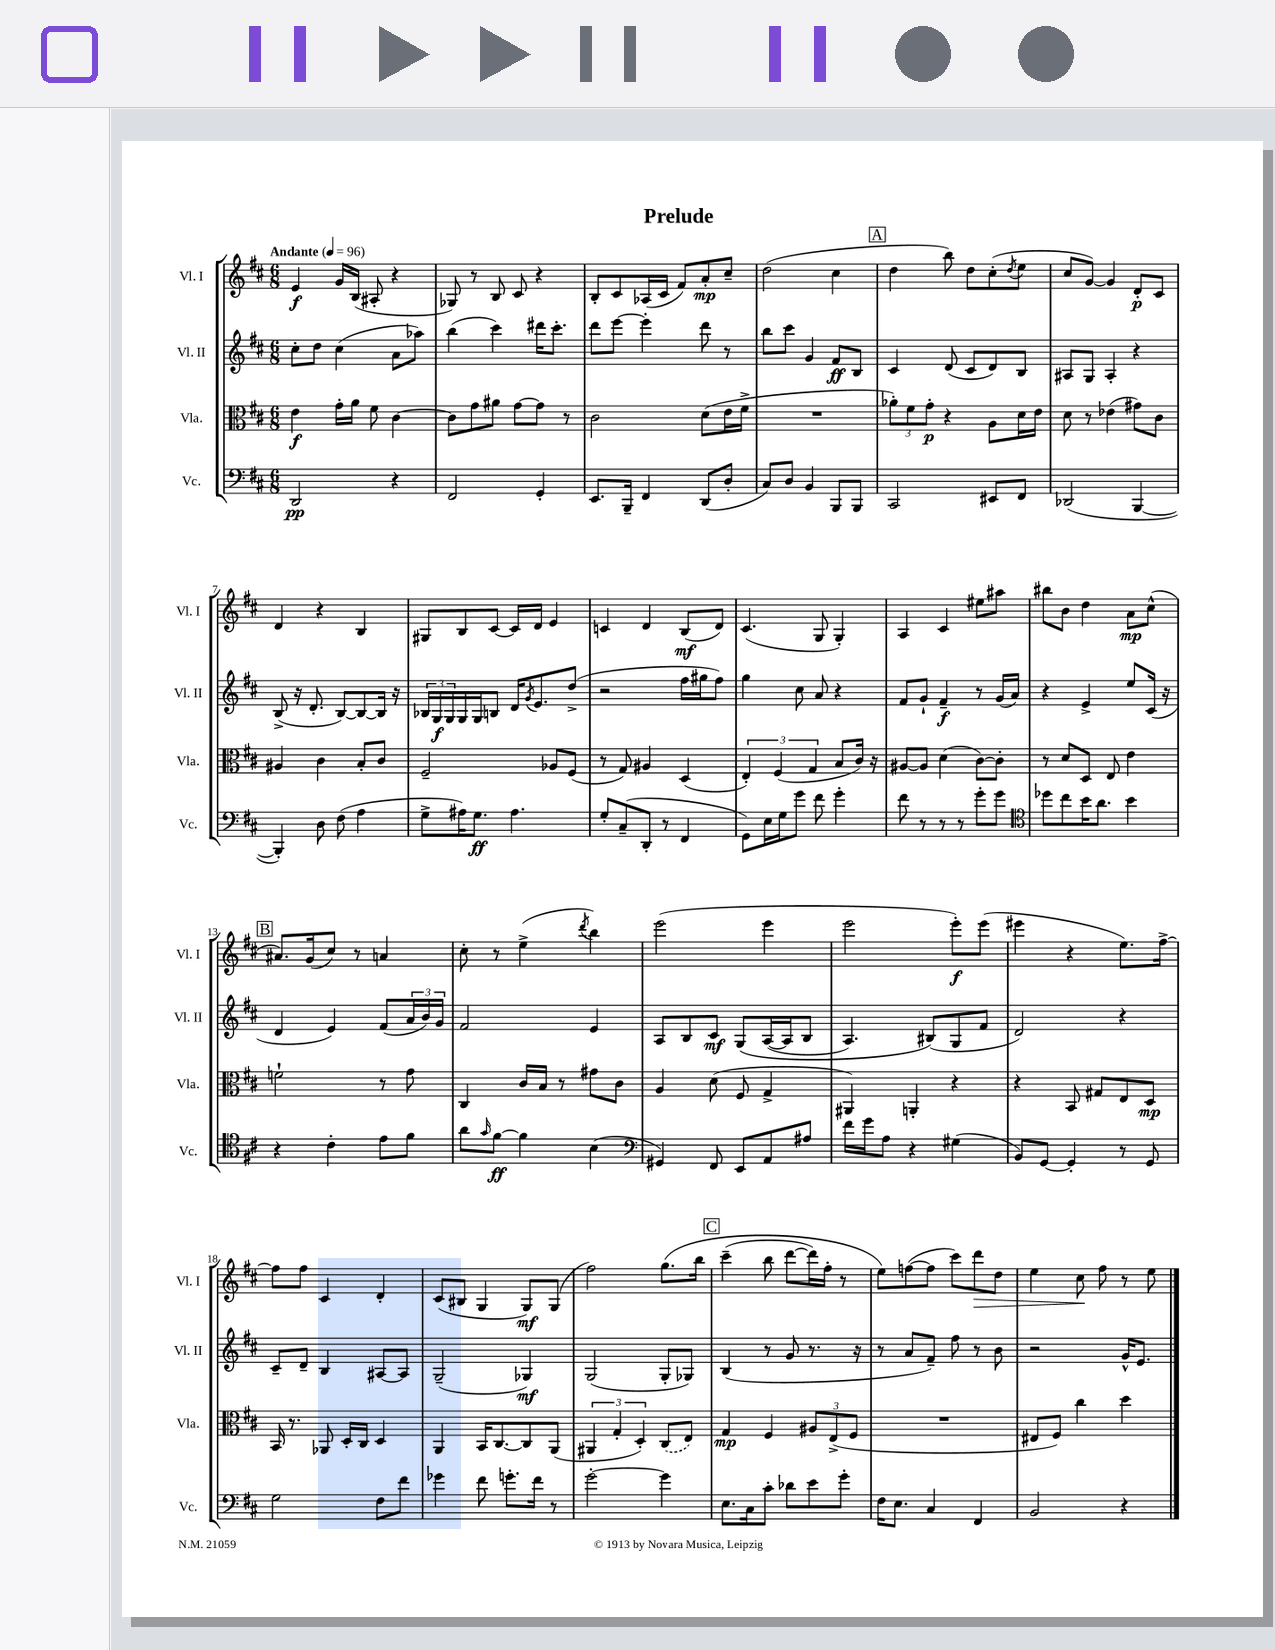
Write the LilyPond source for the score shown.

\header { title = "Prelude" }
<<
\new StaffGroup <<
\new Staff = "s0" \with { instrumentName = "Vl. I" shortInstrumentName = "Vl. I" } {
    \clef treble \key d \major \numericTimeSignature \time 6/8 \tempo "Andante" 4 = 96
    e'4\f g'16 b16( ais8-. r4 |
    ges8) r8 b8 cis'8 r4 |
    b8-. cis'8 aes16( cis'16 fis'8) a'8-.\mp cis''8-- |
    d''2( cis''4 |
    \mark \markup { \box "A" } d''4 b''8) d''8 cis''8-.( \acciaccatura { d''8 } e''8 |
    cis''8 g'8~) g'4 d'8-.\p cis'8 |
    d'4 r4 b4 |
    gis8 b8 cis'8~ cis'16 d'16 e'4 |
    c'4 d'4 b8\mf( d'8) |
    cis'4.( g8 g4-.) |
    a4 cis'4 eis''8 ais''8 |
    bis''8 b'8 d''4 a'8\mp cis''8-^( |
    \mark \markup { \box "B" } ais'8.) g'16( cis''8) r8 a'4 |
    cis''8-. r8 e''4->( \acciaccatura { d'''8 } b''4) |
    e'''2( e'''4 |
    e'''2 e'''8-.\f) e'''8( |
    eis'''4 r4 e''8.) fis''16~-> |
    fis''8 fis''8 cis'4 d'4-. |
    cis'8( bis8 g4 g8\mf) g8( |
    fis''2) g''8.\( b''16 |
    \mark \markup { \box "C" } cis'''4--( b''8 d'''8~ d'''16) fis''16-. r8 |
    e''8\) f''8~( f''8 cis'''8) d'''8\> d''8 |
    e''4 cis''8\! fis''8 r8 e''8 \bar "|." |
}
\new Staff = "s1" \with { instrumentName = "Vl. II" shortInstrumentName = "Vl. II" } {
    \clef treble \key d \major \numericTimeSignature \time 6/8
    cis''8-. d''8 cis''4( a'8 aes''8) |
    b''4( cis'''4) dis'''16 cis'''8.-. |
    d'''8 e'''8~ e'''4-. d'''8 r8 |
    b''8 cis'''8 g'4 fis'8\ff b8 |
    \mark \markup { \box "A" } cis'4 d'8( cis'8 d'8) b8 |
    ais8 g8 ais4-. r4 |
    b8->( r16 d'8.-. b8~) b8~ b16 r16 |
    \tuplet 3/2 { bes16 g16\f g16 } g16 g16 b8 d'16 \acciaccatura { g'8 } e'8. d''8->( |
    r2 fis''16 gis''16 fis''8) |
    g''4 cis''8 a'8 r4 |
    fis'8 g'8-! fis'4--\f r8 g'16( a'16) |
    r4 e'4-> e''8 cis'16( r16 |
    \mark \markup { \box "B" } d'4 e'4) fis'8( \tuplet 3/2 { a'16 b'16) g'16 } |
    fis'2 e'4 |
    a8 b8 cis'8\mf g8\( a16~( a16 b8 |
    a4.) bis8(\) g8 fis'8 |
    d'2) r4 |
    cis'8-- d'8-- b4 ais8~ ais8 |
    g2--( ges4\mf) |
    g2( g8-. ges8) |
    \mark \markup { \box "C" } b4( r8 g'8 r8. r16 |
    r8 a'8 fis'8--) fis''8 r8 b'8 |
    r2 g'16-^ e'8. \bar "|." |
}
\new Staff = "s2" \with { instrumentName = "Vla." shortInstrumentName = "Vla." } {
    \clef alto \key d \major \numericTimeSignature \time 6/8
    e'4\f g'16-. a'16 fis'8 cis'4~ |
    cis'8 g'8 ais'8 g'8~ g'8 r8 |
    cis'2 d'8( e'16 fis'16-> |
    R2. |
    \mark \markup { \box "A" } \tuplet 3/2 { aes'8-.) fis'8 g'8-.\p } r4 a8 d'16 e'16 |
    d'8 r8 ees'4( gis'8) cis'8 |
    ais4 cis'4 b8-. cis'8 |
    fis2-- aes8 fis8( |
    r8 g8) ais4 d4( |
    \tuplet 3/2 { e4-.) fis4( g4 } b8 cis'16) r16 |
    ais8~ ais8 d'4( cis'8~) cis'8-. |
    r8 d'8 d8 e8 e'4 |
    \mark \markup { \box "B" } f'2-! r8 g'8 |
    cis4 cis'16 b16 r8 gis'8 cis'8 |
    a4 d'8( fis8 g4-> |
    ais,4) a,4-. r4 |
    r4 b,8 gis8 e8 d8\mp |
    b,16 r8. aes,8 d16-. cis16 d4 |
    a,4 b,16 cis8.~ cis8 a,8( |
    \tuplet 3/2 { ais,4 g4-. d4-.) } \once \slurDashed cis8( e8) |
    \mark \markup { \box "C" } g4\mp fis4 \tuplet 3/2 { ais8 e8->( fis8 } |
    R2. |
    eis8 fis8) cis''4 d''4 \bar "|." |
}
\new Staff = "s3" \with { instrumentName = "Vc." shortInstrumentName = "Vc." } {
    \clef bass \key d \major \numericTimeSignature \time 6/8
    d,2\pp r4 |
    fis,2 g,4-. |
    e,8. b,,16-- fis,4 d,8( d8-. |
    cis8) d8 b,4 b,,8 b,,8 |
    \mark \markup { \box "A" } cis,2 eis,8 fis,8 |
    des,2( b,,4~ |
    b,,4-.) d8 fis8( a4 |
    g8-> ais16) g8.\ff ais4. |
    g8-. cis8--( d,8-. r8 fis,4 |
    g,8) e16 g16 g'8 fis'8 g'4-. |
    fis'8 r8 r8 r8 g'8-. g'8 |
    \clef tenor des''8 cis''8 b'16 a'8. b'4 |
    \mark \markup { \box "B" } r4 cis'4-. e'8 fis'8 |
    a'8 \grace { g'16 } fis'8~\ff fis'4 b4( |
    \clef bass gis,4) fis,8 e,8 a,8 ais8 |
    fis'16 g'16 a8 r4 gis4( |
    b,8) g,8~ g,4-. r8 g,8 |
    g2 fis8 fis'8 |
    ges'4 fis'8 g'8.-. fis'16 r8 |
    g'2~-. g'4 |
    \mark \markup { \box "C" } e8. cis16 cis'8-. des'8 e'8 g'8-. |
    fis16 e8. cis4 fis,4 |
    b,2 r4 \bar "|." |
}
>>
>>
